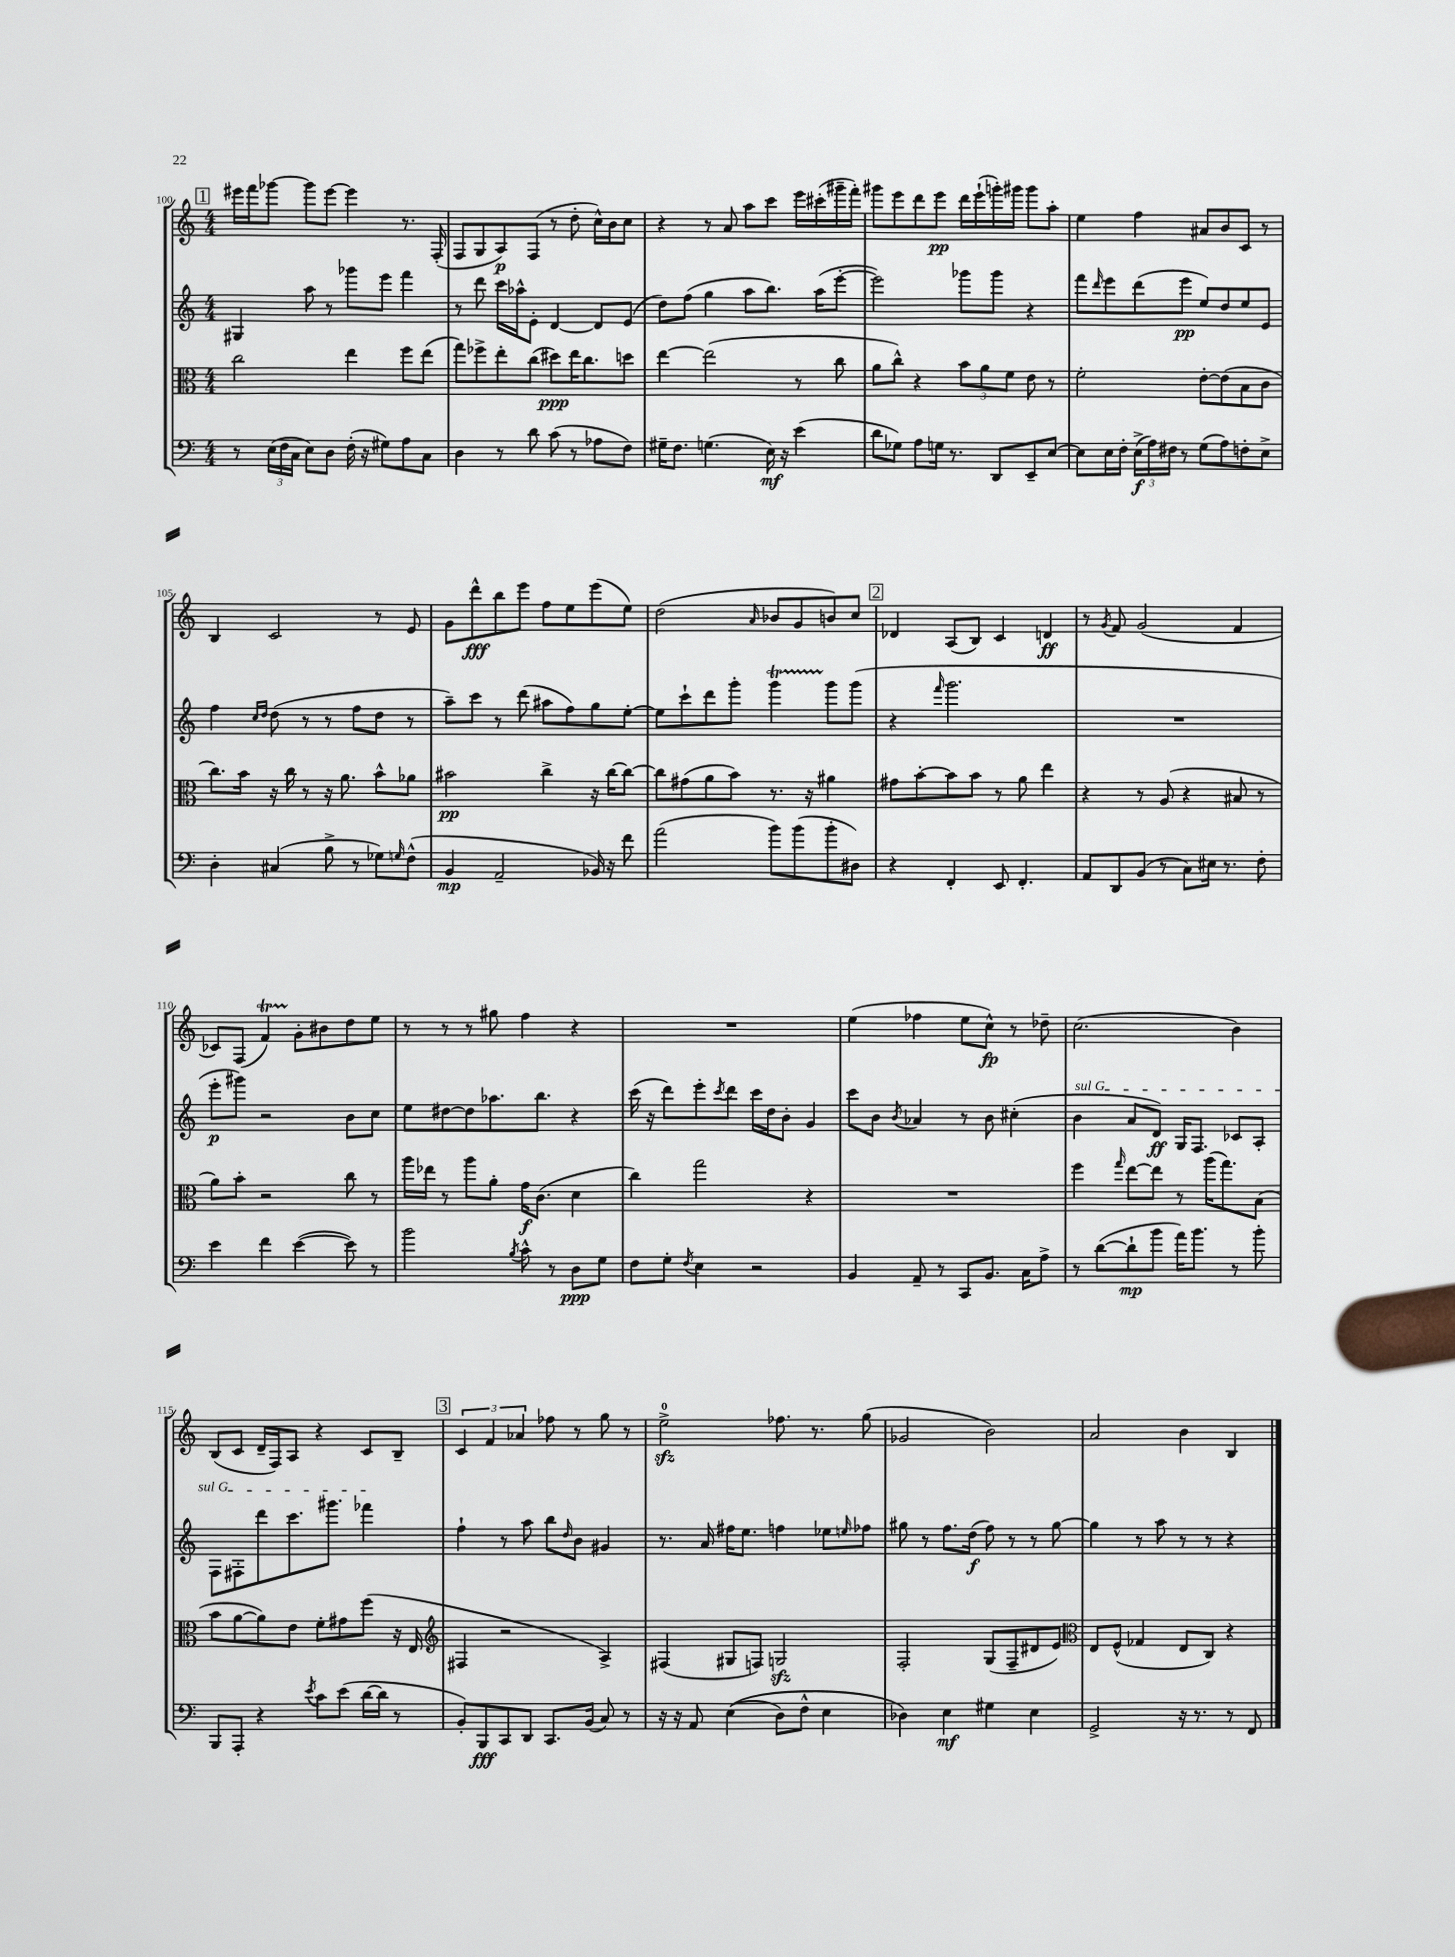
<<
\new StaffGroup <<
\new Staff = "s0" {
    \clef treble \key c \major \numericTimeSignature \time 4/4
    \mark \markup { \box "1" } eis'''16 f'''16 ges'''8~ ges'''8 eis'''8~ eis'''4 r8. f16-.( |
    f8 g8 a8\p) f8( r8 d''8-. c''16-^) b'16 c''8 |
    r4 r8 a'8 a''8 c'''8 e'''16 cis'''16-.( gis'''16-- f'''16-.) |
    gis'''8 e'''8 d'''8 e'''8\pp d'''16 e'''16-!( g'''16-.) gis'''16 gis'''8 a''8-. |
    e''4 f''4 ais'8 b'8 c'8 r8 |
    b4 c'2 r8 e'8 |
    g'8 d'''8-^\fff b''8 e'''8 f''8 e''8 e'''8( e''8) |
    d''2( \grace { a'16 } bes'8 g'8 b'8) c''8 |
    \mark \markup { \box "2" } des'4 a8( b8) c'4 d'4\ff |
    r8 \acciaccatura { g'8 } f'8 g'2( f'4 |
    ces'8) f8( f'4\startTrillSpan) g'8-.\stopTrillSpan bis'8 d''8 e''8 |
    r8 r8 r8 gis''8 f''4 r4 |
    R1 |
    e''4( fes''4 e''8 c''8-^\fp) r8 des''8-- |
    c''2.( b'4) |
    b8( c'8 d'16-- f16) a8 r4 c'8 b8-- |
    \mark \markup { \box "3" } \tuplet 3/2 { c'4 f'4 aes'4 } fes''8 r8 g''8 r8 |
    e''2-0->\sfz fes''8. r8. g''8( |
    ges'2 b'2) |
    a'2 b'4 b4 \bar "|." |
}
\new Staff = "s1" {
    \clef treble \key c \major \numericTimeSignature \time 4/4
    \mark \markup { \box "1" } gis4 a''8 r8 ges'''8 e'''8 f'''4 |
    r8 d'''8 c'''16 aes''16-^ e'8-. d'4~ d'8 e'8( |
    d''8) f''8( g''4 a''8 b''8.) a''16( e'''8~-. |
    e'''2) ges'''8 ges'''8 r4 |
    f'''8 \grace { d'''16 } e'''8 d'''8( e'''8\pp e''8) d''8 e''8 e'8 |
    f''4 \grace { c''16 d''16 } d''8( r8 r8 f''8 d''8 r8 |
    a''8--) c'''8 r8 d'''8( ais''8 f''8) g''8 e''8~-. |
    e''8 c'''8-! d'''8 g'''8-. g'''4\startTrillSpan g'''8\stopTrillSpan g'''8( |
    \mark \markup { \box "2" } r4 \grace { f'''16 } g'''2. |
    R1 |
    e'''8-.\p gis'''8) r2 b'8 c''8 |
    e''8 dis''8~ dis''8 aes''8. b''8. r4 |
    c'''16( r16 d'''8) e'''8-. \acciaccatura { c'''8 } d'''8 c'''16 d''16 b'8-. g'4 |
    c'''8 b'8 \acciaccatura { b'8 } aes'4 r8 b'8 cis''4-.( |
    \once \override TextSpanner.bound-details.left.text = \markup { \italic "sul G" } b'4\startTextSpan a'8 d'8\ff) g16 f8. ces'8 a8-. |
    f8 fis8-. d'''8 c'''8. gis'''8. fes'''4\stopTextSpan |
    \mark \markup { \box "3" } f''4-! r8 a''8 b''8 \grace { d''16 } b'8 gis'4 |
    r8. a'16 fis''16 e''8. f''4 ees''8 \grace { e''16 } fes''8 |
    gis''8 r8 f''8. d''16\f( f''8) r8 r8 gis''8~ |
    gis''4 r8 a''8 r8 r8 r4 \bar "|." |
}
\new Staff = "s2" {
    \clef alto \key c \major \numericTimeSignature \time 4/4
    \mark \markup { \box "1" } c''2 e''4 f''8 e''8( |
    g''8) fes''8-> e''8-. c''8( dis''8\ppp) e''16 c''8. d''8 |
    e''4~ e''2( r8 c''8 |
    a'8 c''8-^) r4 \tuplet 3/2 { b'8 a'8 f'8 } e'8 r8 |
    f'2-. e'8~-. e'8( b8 c'8 |
    c''8.) b'16 r16 c''16 r8 r16 a'8. b'8-^ aes'8 |
    bis'2\pp c''4-> r16 c''16~ c''8~ |
    c''8 gis'8( a'8 b'8) r8. r16 ais'4 |
    \mark \markup { \box "2" } gis'8 b'8~-. b'8 b'8 r8 a'8 e''4 |
    r4 r8 a8( r4 bis8 r8 |
    a'8) b'8-. r2 c''8 r8 |
    a''16 ees''16 r8 a''8 a'8-. g'16\f c'8.( d'4 |
    c''4) g''2 r4 |
    R1 |
    f''4 \grace { g''16 } e''8~ e''8 r8 a''16( g''8.) b8( |
    b'8 a'8~ a'8) e'8 f'8-. gis'8 f''8( r16 e16 |
    \mark \markup { \box "3" } \clef treble fis4 r2 a4->) |
    fis4( gis8 f8) g2\sfz |
    f2-. g8( f8-- dis'8 e'8) |
    \clef alto e8 f8-^( ges4 e8 c8) r4 \bar "|." |
}
\new Staff = "s3" {
    \clef bass \key c \major \numericTimeSignature \time 4/4
    \mark \markup { \box "1" } r8 \tuplet 3/2 { e16( f16 c16 } e8) d8 f16-.( r16 gis8) a8 c8 |
    d4 r8 d'8 c'8( r8 aes8 f8) |
    gis16-- f8. g4.( e16\mf) r16 e'4( |
    d'8 ges8) a8 g16 r8. d,8 e,8-- e8~ |
    e8 e16 f16-. \tuplet 3/2 { e16->\f( a16) fis16 } r8 g8( a8) f8-. e8-> |
    d4-. cis4( b8-> r8 ges8) \grace { g16 } f8-^( |
    b,4\mp a,2-- bes,16) r16 f'8 |
    a'2( b'8) b'8( b'8-. dis8) |
    \mark \markup { \box "2" } r4 f,4-. e,8 f,4.-. |
    a,8 d,8 b,8( r8 c8) eis16 r8. f8-. |
    e'4 f'4 e'4~( e'8) r8 |
    b'2 \acciaccatura { b8 } c'8-^ r8 d8\ppp g8 |
    f8 g8-. \acciaccatura { f8 } e4 r2 |
    b,4 a,8-- r8 c,8 b,8. c16 a8-> |
    r8 d'8~( d'8-!\mp b'8 a'16) b'8. r8 b'8-. |
    b,,8 a,,8-. r4 \acciaccatura { e'8 } c'8 e'8( d'16~ d'16 r8 |
    \mark \markup { \box "3" } b,8-.) b,,8\fff c,8 d,8 c,8. b,16( c8) r8 |
    r16 r16 a,8 e4(\( d8) f8-^ e4 |
    des4\) e4\mf gis4 e4 |
    g,2-> r16 r8. r8 f,8 \bar "|." |
}
>>
>>
\layout { \context { \Score currentBarNumber = #100 } }
